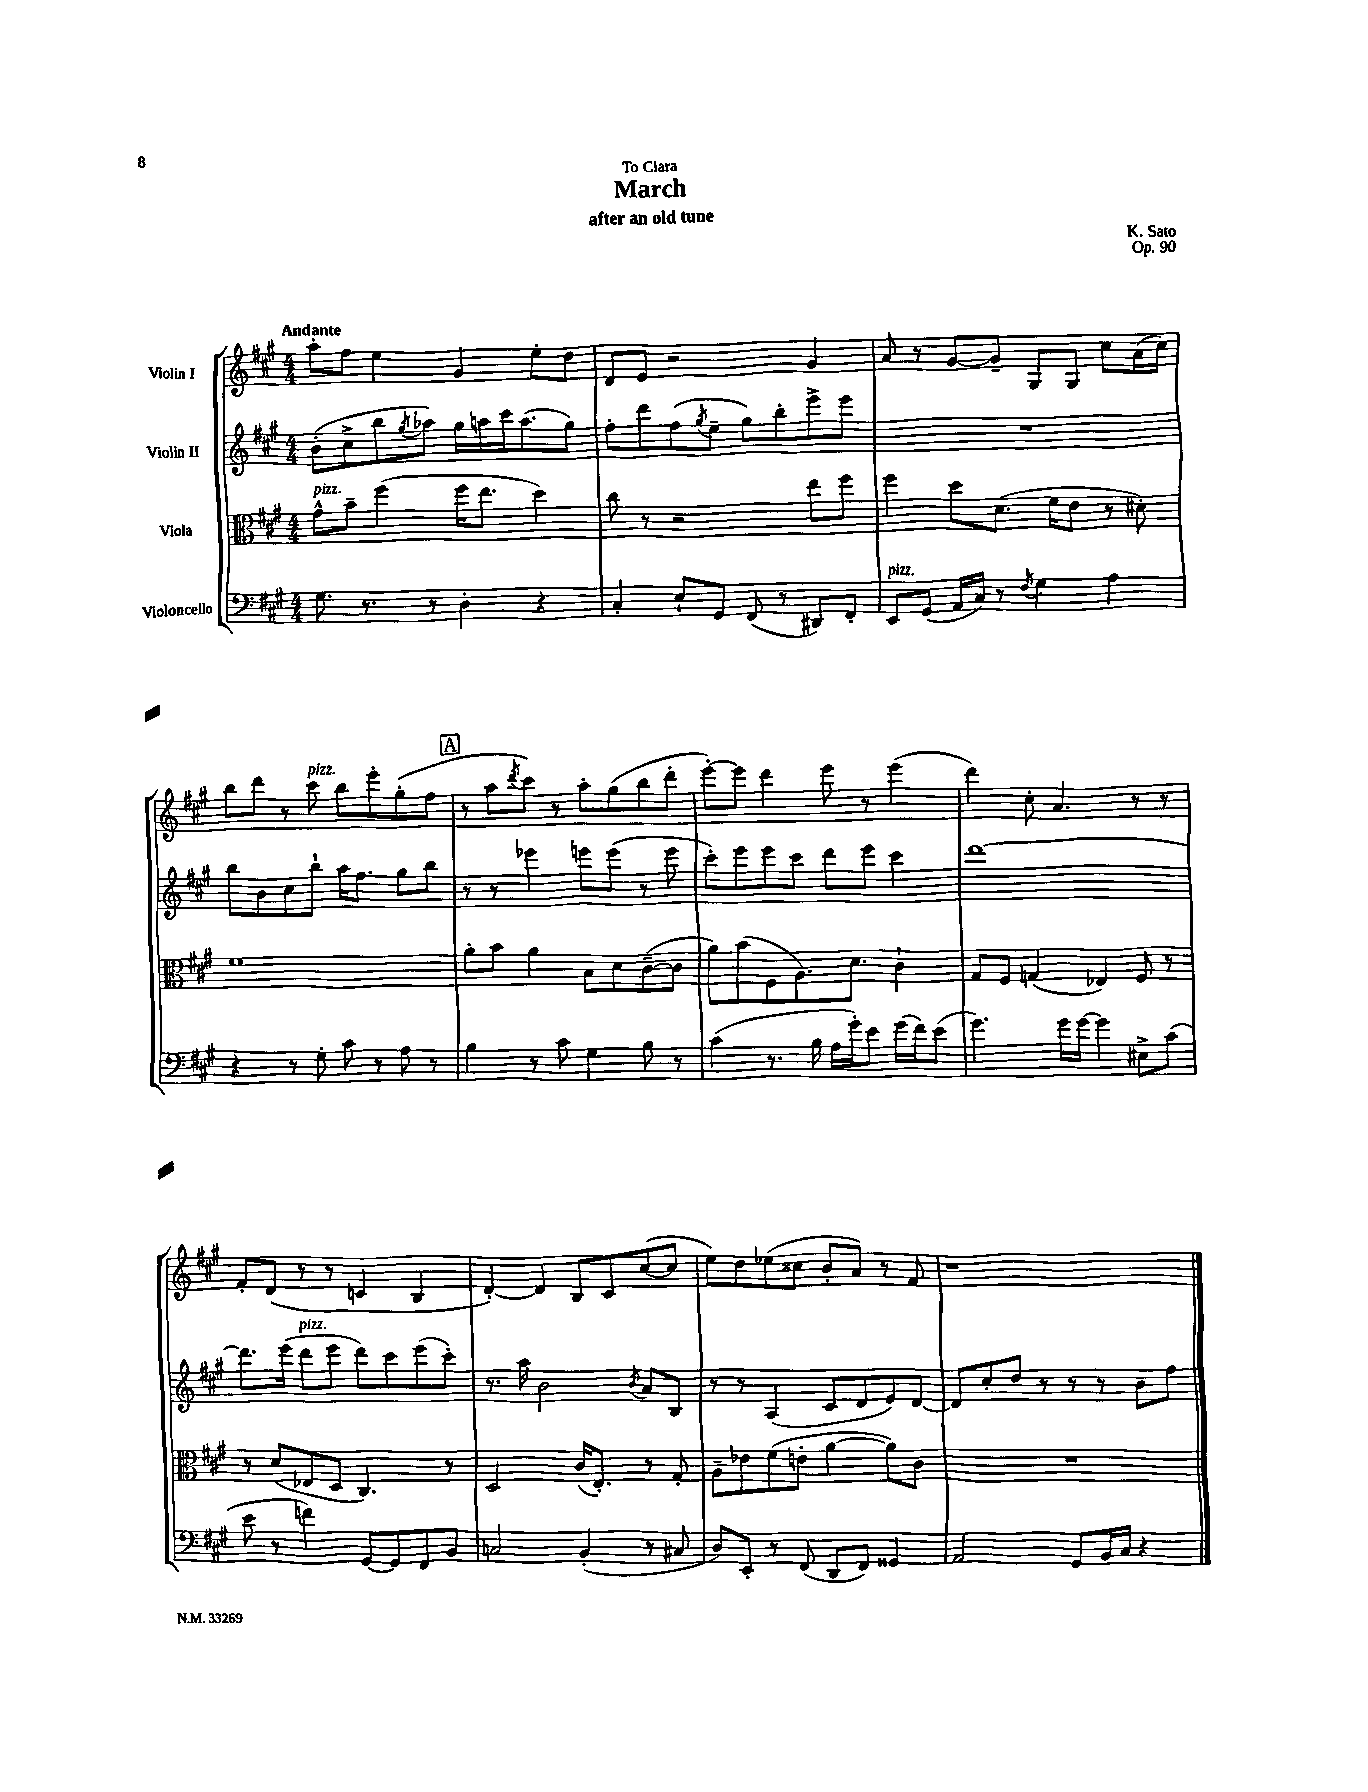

**kern	**kern	**kern	**kern
*part4	*part3	*part2	*part1
*staff4	*staff3	*staff2	*staff1
*I"Violoncello	*I"Viola	*I"Violin II	*I"Violin I
*clefF4	*clefC3	*clefG2	*clefG2
*k[f#c#g#]	*k[f#c#g#]	*k[f#c#g#]	*k[f#c#g#]
*M4/4	*M4/4	*M4/4	*M4/4
=1	=1	=1	=1
!	!	!	!LO:TX:a:B:t=Andante
!	!LO:TX:a:i:t=pizz.	!	!
8.G#\	8g#^^\L	(8b'\L	8aa'\L
.	8b~\J	8cc#^\	8ff#\J
8.r	.	.	.
.	(4ff#\	8bb\	4ee\
.	.	8qgg#/	.
8r	.	8aa-X\J)	.
4D'\	16ff#\KL	16gg#\LL	4g#/
.	8.ee\J	16aan\	.
.	.	16ccc#\J	.
.	.	(8.aa\	.
4r	4dd\)	.	8ee'\L
.	.	8gg#\J)	8dd\J
=2	=2	=2	=2
4C#'/	8cc#\	8ff#'\L	8d/L
.	8r	8ddd\	8e/J
8E`/L	2r	(8ff#\	2r
.	.	8qgg#/	.
8GG#/J	.	8ee~\J	.
(8FF#/	.	8gg#\L)	.
8r	.	8bb'\	.
8DD#X/L)	8ee\L	8eee^\	4g#/
8FF#'/J	8ff#\J	8eee\J	.
=3	=3	=3	=3
!LO:TX:a:i:t=pizz.	!	!	!
8EE/L	4ff#\	1r	8a/
(8GG#/J	.	.	8r
16AA/LL	8dd\L	.	[8g#/L
16C#/JJ)	.	.	.
8r	(8.d\J	.	8g#~/J]
8qF#/	.	.	.
4G#\	.	.	8G#/L
.	16f#\KL	.	.
.	8e\J	.	8G#/J
4A\	8r	.	8cc#\L
.	8d#X'\)	.	(16a\L
.	.	.	16cc#\JJ)
!!LO:LB:g=z
=4	=4	=4	=4
4r	1f#	8bb\L	8bb\L
.	.	8b\	8ddd\J
8r	.	8cc#\	8r
!	!	!	!LO:TX:a:i:t=pizz.
8G#'\	.	8bb`\J	8ccc#\
8c#\	.	16aa\KL	8bb\L
.	.	8.ff#\J	.
8r	.	.	8eee'\
8A\	.	8gg#\L	(8gg#'\
8r	.	8bb\J	8ff#\J
!!LO:REH:place=s1:t=A
=5	=5	=5	=5
4B\	8a'\L	8r	8r
.	8b\J	8r	8aa\L
.	.	.	8qddd/
8r	4a\	4eee-X\	8ccc#\J)
8c#\	.	.	8r
4G#\	8B\L	8eeen\L	8aa'\L
.	8d\	(8eee\J	(8gg#\
8B\	([8c#~\	8r	8bb\
8r	8c#\J]	8eee\	8ddd'\J
=6	=6	=6	=6
(4c#\	8a\L)	8ccc#'\L)	[8eee'\L)
.	(8b\	8eee\	8eee\J]
8.r	8F#\	8eee\	4ddd\
.	8.A\)	8ccc#\J	.
16B\	.	.	.
16A\LL	.	8ddd\L	8eee\
16g#'\J)	8.d\J	.	.
8e\J	.	8eee\J	8r
(16g#\LL	4c#`\	4ccc#\	(4eee\
16f#\J)	.	.	.
(8e\J	.	.	.
=7	=7	=7	=7
4.g#\)	8G#/L	[1ddd	4ddd\)
.	8F#/J	.	.
.	(4Gn/	.	8cc#'\
16g#\LL	.	.	4.a/
[16g#\JJ	.	.	.
4g#\]	4E-X/)	.	.
8E#X^\L	8F#/	.	8r
(8c#\J	8r	.	8r
!!LO:LB:g=z
=8	=8	=8	=8
8e\	8r	8.ddd\L]	8f#'/L
8r	(8d/L	.	(8d/J
.	.	(16eee\Jk	.
!	!	!LO:TX:a:i:t=pizz.	!
4fn\)	8E-X/	8ddd\L	8r
.	8D/J	8eee\J	8r
[8GG#/L	4.C#/)	8ddd\L)	4cn/
8GG#/]	.	8ccc#\	.
8FF#/	.	(8eee\	4B/
8BB/J	8r	8ccc#'\J)	.
=9	=9	=9	=9
2Cn/	2D/	8.r	[4d'/)
.	.	16aa\	.
.	.	2b\	4d/]
(4BB'/	(16c#/KL	.	8B/L
.	8.E'/J)	.	.
.	.	.	8c#/
.	.	8qb/	.
8r	8r	8a/L	([8cc#/
8C#X/	8G#'/	8B/J	8cc#/J]
=10	=10	=10	=10
8D/L)	8A~\L	8r	8ee\L)
8EE'/J	8e-X\	8r	8dd\
8r	(8f#\	(4A/	(8ee-X\
(8FF#/	8en'\J	.	8cc##X\J
8DD/L	[4a\	8c#/L	8b'/L
8FF#/J)	.	8d/	8a/J)
4GG##X/	8a\L])	8e/)	8r
.	8c#\J	[8d/J	8f#/
=11	=11	=11	=11
2AA/	1r	8d/L]	1r
.	.	8cc#'/	.
.	.	8dd/J	.
.	.	8r	.
8GG#/L	.	8r	.
16BB/L	.	8r	.
16C#/JJ	.	.	.
4r	.	8b\L	.
.	.	8ff#\J	.
==	==	==	==
*-	*-	*-	*-
